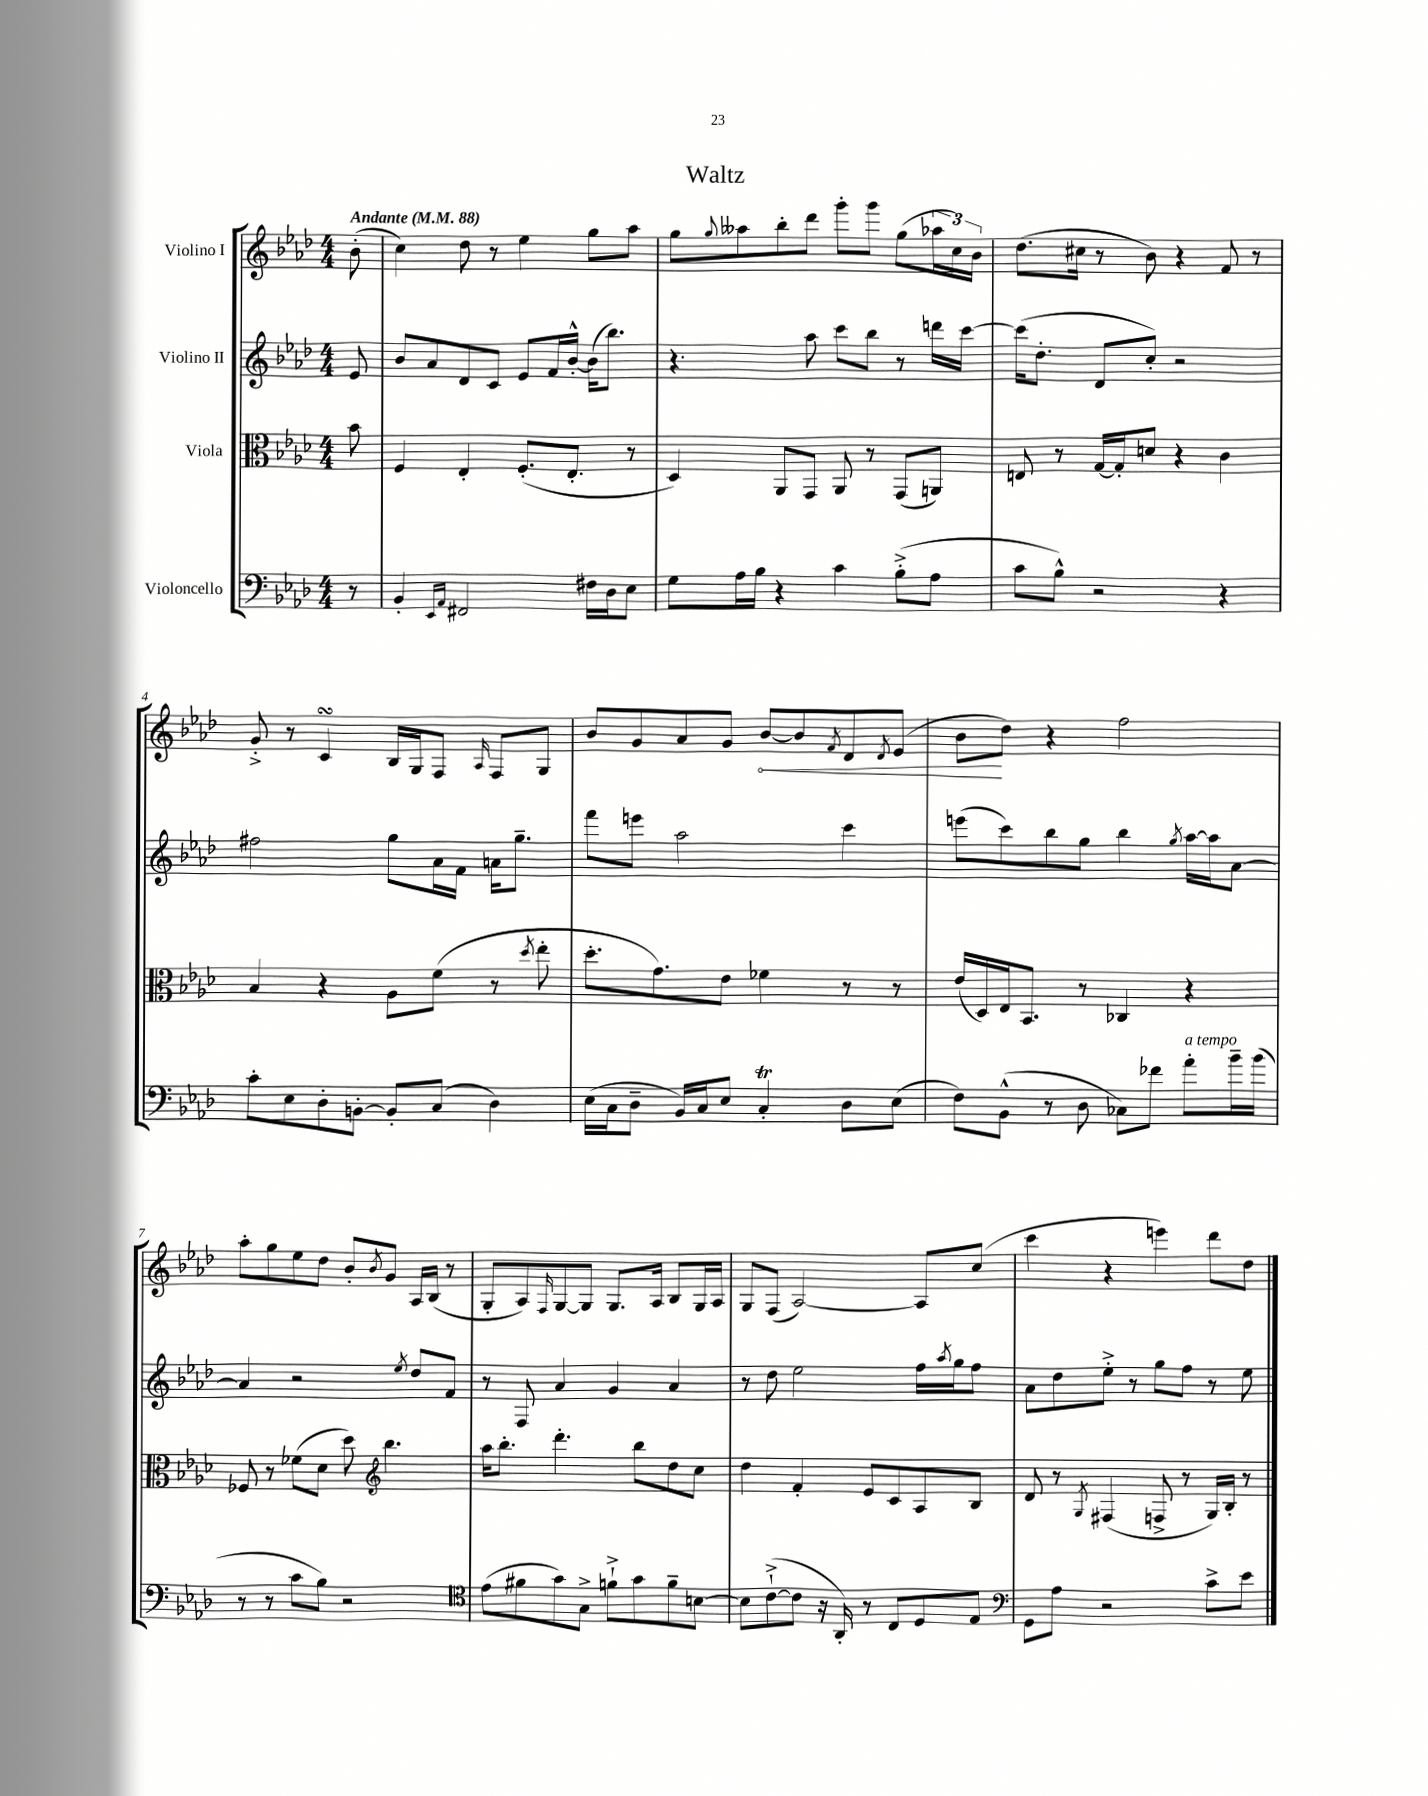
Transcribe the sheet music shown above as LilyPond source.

\header { title = "Waltz" }
<<
\new StaffGroup <<
\new Staff = "s0" \with { instrumentName = "Violino I" } {
    \clef treble \key aes \major \numericTimeSignature \time 4/4 \partial 8 \tempo "Andante" 4 = 88
    bes'8-.( |
    c''4) des''8 r8 ees''4 g''8 aes''8 |
    g''8 \appoggiatura { g''8 } aeses''8 bes''8-. des'''8 g'''8-. g'''8 g''8( \tuplet 3/2 { aes''16 c''16) bes'16 } |
    des''8.( cis''16 r8 bes'8) r4 f'8 r8 |
    g'8-.-> r8 c'4\turn bes16 g16 f8 \grace { aes16 } f8 g8 |
    bes'8 g'8 aes'8 g'8 \once \override Hairpin.circled-tip = ##t bes'8~\< bes'8 \acciaccatura { f'8 } des'8 \acciaccatura { des'8 } ees'8( |
    bes'8\! des''8) r4 f''2 |
    aes''8-. g''8 ees''8 des''8 bes'8-. \acciaccatura { bes'8 } g'8 aes16 bes16( r8 |
    g8-. aes8) \grace { f16 } g8~ g8 g8. aes16 bes8 g16 aes16 |
    g8 f8( aes2~) aes8 c''8( |
    c'''4 r4 e'''4) des'''8 des''8 \bar "|." |
}
\new Staff = "s1" \with { instrumentName = "Violino II" } {
    \clef treble \key aes \major \numericTimeSignature \time 4/4 \partial 8
    ees'8 |
    bes'8 aes'8 des'8 c'8 ees'8 f'16 bes'16~-.-^ bes'16( bes''8.) |
    r4. aes''8 c'''8 bes''8 r8 d'''16 c'''16~ |
    c'''16( des''8.-. des'8 c''8-.) r2 |
    fis''2 g''8 aes'16 f'16 a'16 g''8.-- |
    f'''8 e'''8 aes''2 c'''4 |
    e'''8( c'''8) bes''8 g''8 bes''4 \acciaccatura { g''8 } aes''16~ aes''16 aes'8~ |
    aes'4 r2 \acciaccatura { ees''8 } des''8 f'8 |
    r8 f8 aes'4 g'4 aes'4 |
    r8 des''8 ees''2 f''16 \acciaccatura { aes''8 } g''16 f''8 |
    aes'8 des''8 ees''8-.-> r8 g''8 f''8 r8 ees''8 \bar "|." |
}
\new Staff = "s2" \with { instrumentName = "Viola" } {
    \clef alto \key aes \major \numericTimeSignature \time 4/4 \partial 8
    bes'8 |
    f4 ees4-. f8.-.( ees8.-. r8 |
    des4) aes,8 g,8 aes,8 r8 g,8( a,8) |
    e8 r8 g16~ g16-. d'8 r4 c'4 |
    bes4 r4 aes8 f'8( r8 \acciaccatura { des''8 } ees''8-. |
    des''8.-. g'8.) ees'8 fes'4 r8 r8 |
    ees'16( des16) ees16 bes,8. r8 ces4 r4 |
    fes8 r8 fes'8( des'8 des''8) \clef treble bes''4. |
    aes''16 bes''8.-. des'''4.-. bes''8 des''8 c''8 |
    des''4 f'4-. ees'8 c'8 aes8 bes8 |
    des'8 r8 \acciaccatura { g8 } fis4( f8-> r8 g16) bes16-. r8 \bar "|." |
}
\new Staff = "s3" \with { instrumentName = "Violoncello" } {
    \clef bass \key aes \major \numericTimeSignature \time 4/4 \partial 8
    r8 |
    bes,4-. \grace { ees,16 aes,16 } fis,2 fis16 des16 ees8 |
    g8 aes16 bes16 r4 c'4 bes8-.->( aes8 |
    c'8 bes8-^) r2 r4 |
    c'8-. ees8 des8-. b,8~-. b,8-. c8( des4) |
    ees16( c16 des8-- bes,16) c16 ees8 c4-.\trill des8 ees8( |
    f8) bes,8-^( r8 des8 ces8) fes'8 aes'8-.^\markup { \italic "a tempo" } bes'16-- bes'16( |
    r8 r8 c'8 bes8) r2 |
    \clef tenor ees'8( fis'8 g'8) g8-> f'8-!-> g'8 f'8-- b8~ |
    b8 c'8~-!->( c'8 r16 aes,16-.) r8 c8 des8 ees8 |
    \clef bass g,8 aes8 r2 c'8-> ees'8 \bar "|." |
}
>>
>>
